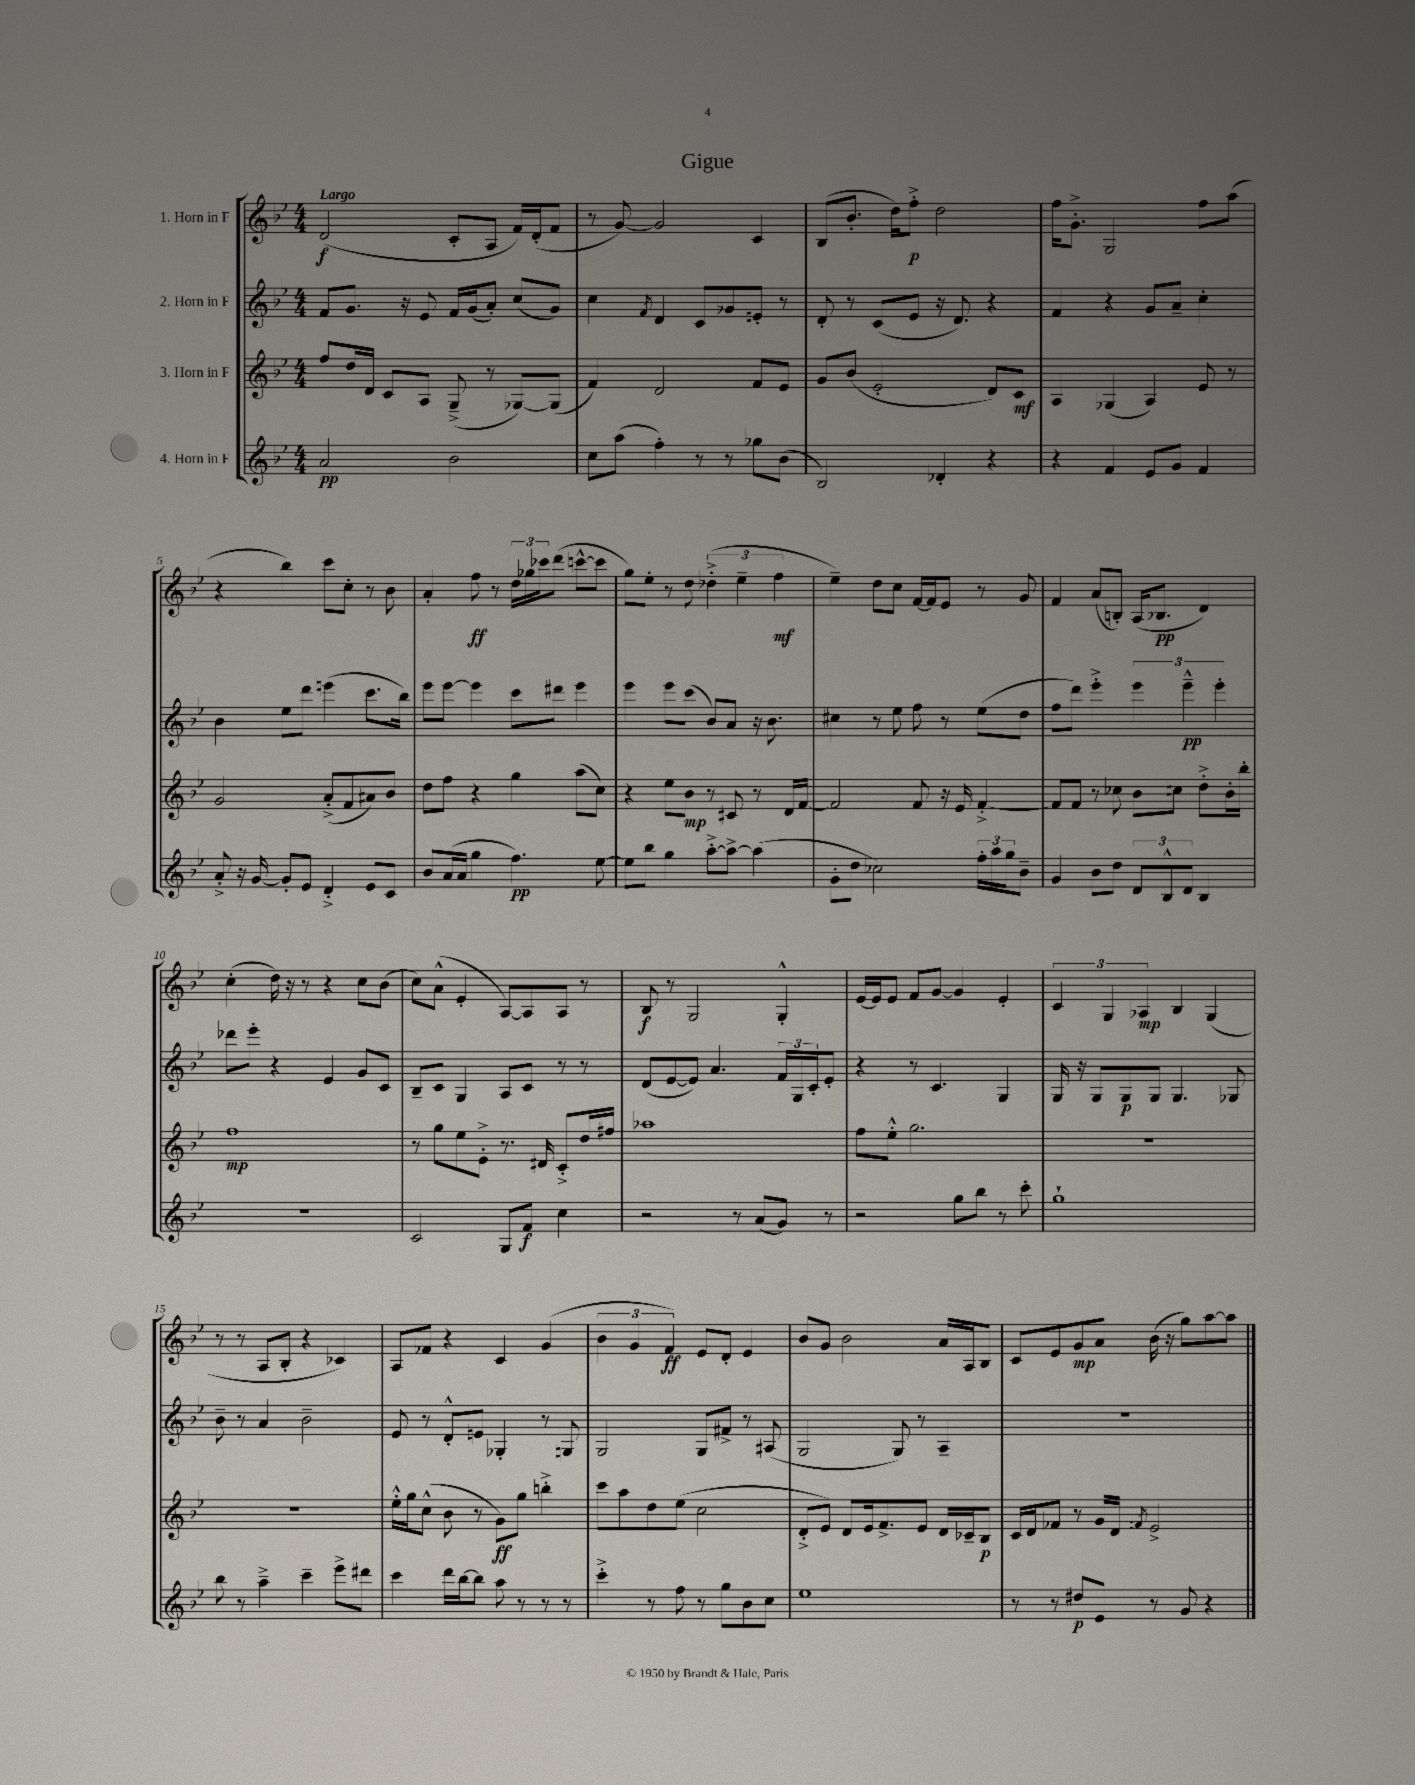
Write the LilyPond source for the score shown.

\header { title = "Gigue" }
<<
\new StaffGroup <<
\new Staff = "s0" \with { instrumentName = "1. Horn in F" } {
    \clef treble \key bes \major \numericTimeSignature \time 4/4 \tempo "Largo"
    d'2\f( c'8-. a8 f'16) d'16-.( f'8 |
    r8 g'8~) g'2 c'4 |
    bes8( bes'8.-. d''16) f''8-.->\p d''2 |
    f''16 g'8.-.-> g2 f''8 a''8( |
    r4 bes''4) c'''8 c''8-. r8 bes'8 |
    a'4-. f''8\ff r8 \tuplet 3/2 { d''16 ges''16 ces'''16 } d'''8( c'''8~-^ c'''8 |
    g''8) ees''8-. r8 d''8 \tuplet 3/2 { des''4-.->( ees''4-- f''4\mf } |
    ees''4--) d''8 c''8 f'16~ f'16 ees'8 r8 g'8 |
    f'4 a'8( b8-.) a16( bes8.\pp d'4) |
    c''4-.( d''16) r16 r8 r4 c''8 bes'8( |
    c''8) a'8-^( ees'4-. a8~) a8 a8 r8 |
    bes8\f r8 g2 g4-.-^ |
    ees'16~ ees'16 ees'8 f'8 g'8~ g'4 ees'4-. |
    \tuplet 3/2 { c'4 g4 aes4\mp } bes4 g4( |
    r8 r8 a8 bes8-. r4 ces'4) |
    a8 fes'8 r4 c'4 g'4( |
    \tuplet 3/2 { bes'4 g'4 f'4\ff) } ees'8 d'8-. ees'4 |
    bes'8 g'8 bes'2 a'16 a16 bes8 |
    c'8 ees'8 g'8\mp a'8 bes'16( r16 g''8) a''8~ a''8 \bar "|." |
}
\new Staff = "s1" \with { instrumentName = "2. Horn in F" } {
    \clef treble \key bes \major \numericTimeSignature \time 4/4
    f'8 g'8. r16 ees'8 f'16 g'16( a'8-.) c''8( g'8) |
    c''4 \acciaccatura { f'8 } d'4 c'8 ges'8 e'8-. r8 |
    d'8-. r8 c'8( ees'8 r16 d'8.) r4 |
    f'4 r4 g'8 a'8-- c''4-. |
    bes'4 ees''8 d'''8 e'''4( c'''8. bes''16) |
    ees'''8 ees'''8~ ees'''4 c'''8 dis'''8 ees'''4 |
    ees'''4 ees'''8 c'''8( bes'8) a'8 r16 bes'8. |
    cis''4 r8 ees''8 f''8 r8 ees''8( d''8 |
    f''8 d'''8) ees'''4-.-> \tuplet 3/2 { ees'''4 ees'''4---^\pp ees'''4-. } |
    des'''8 ees'''8-. r4 ees'4 g'8 c'8 |
    bes8-- c'8 g4 a8 c'8 r8 r8 |
    d'8( ees'8~ ees'8) a'4. \tuplet 3/2 { f'16 g16 c'16-. } ees'8-. |
    r4 r8 c'4. g4 |
    g16 r16 g8 g8\p g8 g4. ges8 |
    bes'8-- r8 a'4 bes'2-- |
    ees'8 r8 d'8-.-^ e'8 ges4-. r8 g8 |
    g2 g8 fis'8-> r8 ais8( |
    g2 g8) r8 a4-- |
    R1 \bar "|." |
}
\new Staff = "s2" \with { instrumentName = "3. Horn in F" } {
    \clef treble \key bes \major \numericTimeSignature \time 4/4
    f''8 d''16 d'16 c'8 a8 g8--->( r8 ges8~) ges8( |
    f'4) d'2 f'8 ees'8 |
    g'8 bes'8( ees'2-. d'8) c'8\mf |
    a4 ges4( a4) ees'8 r8 |
    g'2 a'8-.->( f'8 ais'8) bes'8 |
    d''8 f''8 r4 g''4 a''8( c''8) |
    r4 ees''8 bes'8\mp r8 cis'8 r8 d'16 f'16~ |
    f'2 f'8 r16 ees'16 f'4~-.-> |
    f'8 f'8 r8 ces''8 bes'8 c''8 d''8-.-> bes'16-. bes''16-. |
    f''1\mp |
    r8 g''8 ees''8 ees'8-.-> r8. dis'16 c'8-.-> d''16 fis''16 |
    aes''1 |
    f''8 ees''8-.-^ g''2. |
    R1 |
    R1 |
    ees''16-.-^ g''16 c''8-^( bes'8 r8 g'8\ff) g''8 b''4-.-> |
    c'''8 a''8 d''8 ees''8( c''2 |
    d'8-.-> ees'8) d'8 ees'16 f'8.-> ees'8 d'16 ces'16-- bes8\p |
    c'16 d'16 fes'8 r8 g'16 d'16 \acciaccatura { f'8 } ees'2-> \bar "|." |
}
\new Staff = "s3" \with { instrumentName = "4. Horn in F" } {
    \clef treble \key bes \major \numericTimeSignature \time 4/4
    a'2\pp bes'2 |
    c''8 a''8( f''4-.) r8 r8 ges''8 bes'8( |
    bes2) des'4-. r4 |
    r4 f'4 ees'8 g'8 f'4 |
    a'8-.-> r16 g'16~ g'8-. ees'8 d'4-.-> ees'8 c'8 |
    bes'8 a'16( a'16 g''4 f''4.\pp) ees''8~ |
    ees''8 bes''8 g''4 a''8~-.-> a''8~-> a''4( |
    g'8-. d''8 ces''2) \tuplet 3/2 { f''16-. a''16 g''16 } bes'8-- |
    g'4 bes'8 d''8 \tuplet 3/2 { d'8 bes8-^ d'8 } bes4 |
    R1 |
    c'2 g8 f'8\f c''4 |
    r2 r8 a'8( g'8) r8 |
    r2 g''8 bes''8 r8 c'''8-. |
    g''1-! |
    bes''8 r8 a''4---> c'''4-- ees'''8-> dis'''8 |
    c'''4 d'''16 bes''16~ bes''8 a''8 r8 r8 r8 |
    c'''4-.-> r8 f''8 r8 g''8 bes'8 c''8 |
    ees''1 |
    r8 r8 dis''8\p ees'8 r8 g'8 r4 \bar "|." |
}
>>
>>
